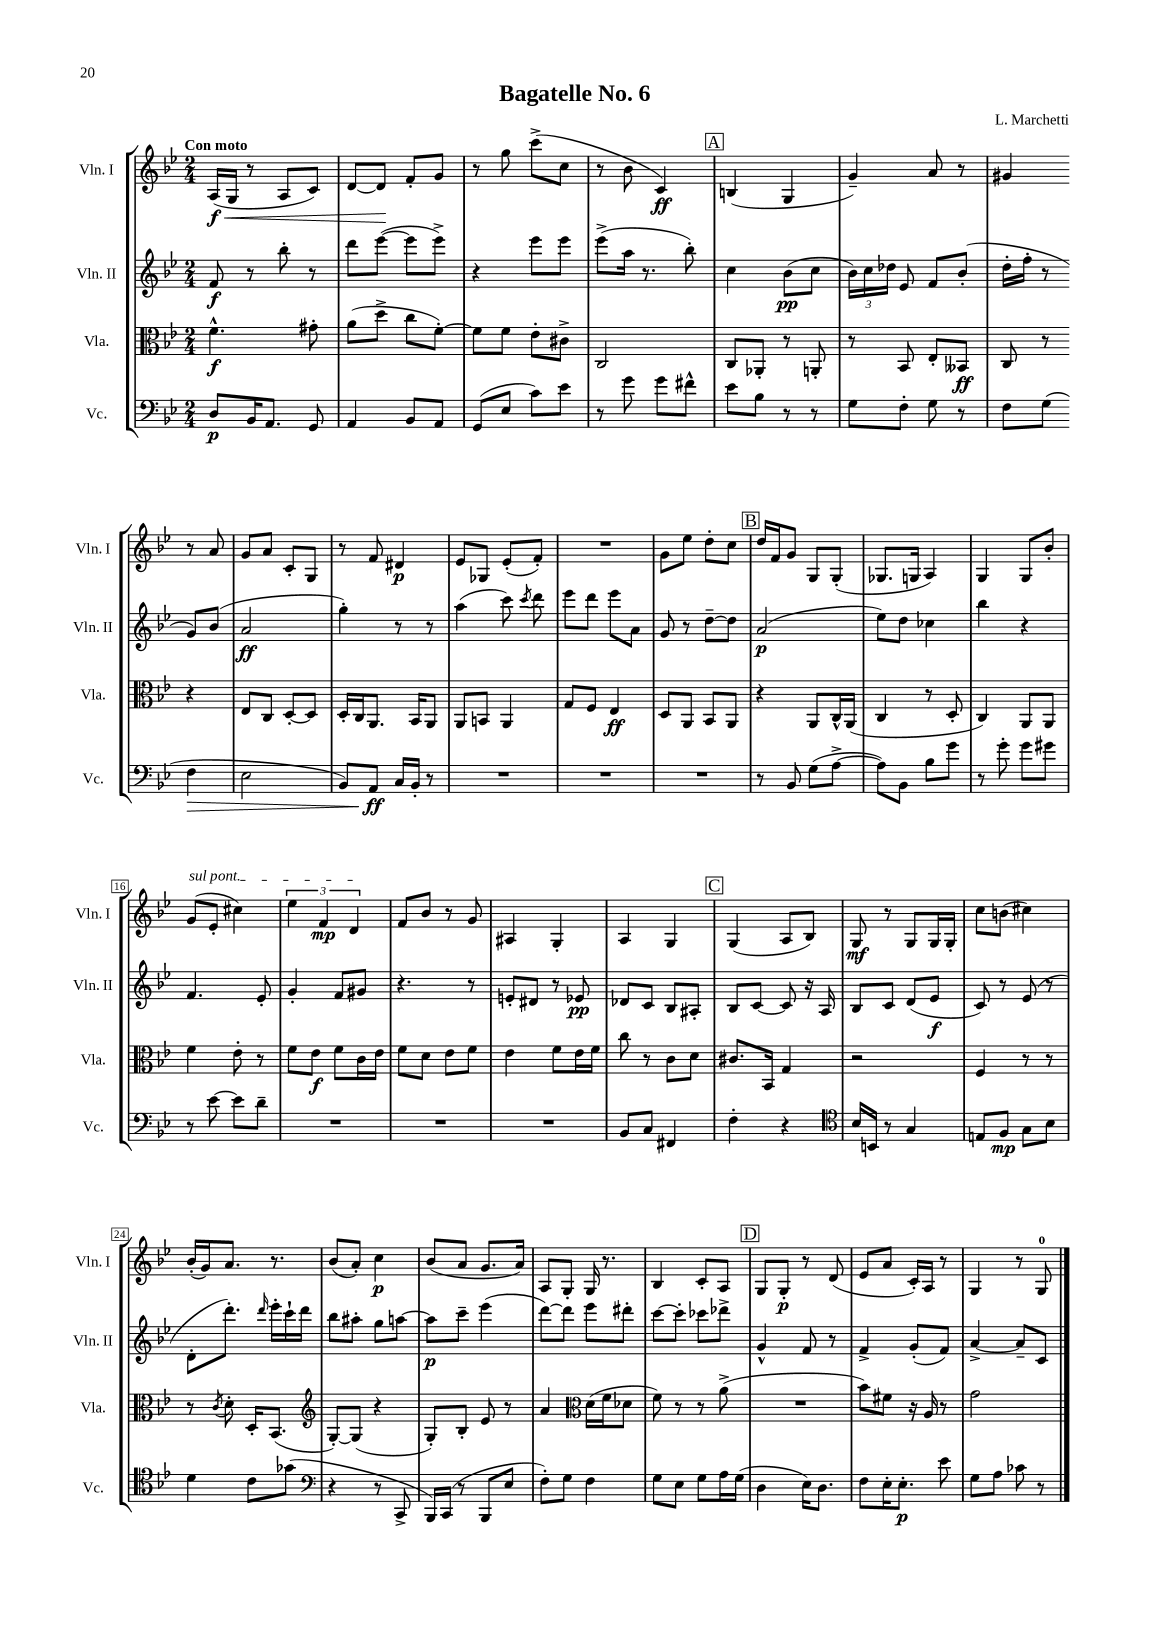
\header { title = "Bagatelle No. 6" composer = "L. Marchetti" }
<<
\new StaffGroup <<
\new Staff = "s0" \with { instrumentName = "Vln. I" shortInstrumentName = "Vln. I" } {
    \clef treble \key bes \major \numericTimeSignature \time 2/4 \tempo "Con moto"
    \autoBeamOff a16[\f\<( g16] r8 a8[ c'8]) |
    d'8[~ d'8]\! f'8[-. g'8] |
    r8 g''8 c'''8[->( c''8] |
    r8 bes'8 c'4\ff) |
    \mark \markup { \box "A" } b4( g4 |
    g'4--) a'8 r8 |
    gis'4 r8 a'8 |
    g'8[ a'8] c'8[-. g8] |
    r8 f'8 dis'4\p |
    ees'8[ ges8] ees'8[-.( f'8]-.) |
    R2 |
    g'8[ ees''8] d''8[-. c''8] |
    \mark \markup { \box "B" } d''16[ f'16 g'8] g8[ g8]-.( |
    ges8.[ g16] a4) |
    g4 g8[ bes'8]-. |
    \once \override TextSpanner.bound-details.left.text = \markup { \italic "sul pont." } g'8[\startTextSpan( ees'8]-. cis''4) |
    \tuplet 3/2 { ees''4 f'4\mp d'4\stopTextSpan } |
    f'8[ bes'8] r8 g'8 |
    ais4 g4-. |
    a4 g4 |
    \mark \markup { \box "C" } g4( a8[ bes8]) |
    g8\mf r8 g8[ g16 g16]-. |
    c''8[ b'8]( cis''4) |
    bes'16[-.( g'16) a'8.] r8. |
    bes'8[( a'8]-.) c''4\p |
    bes'8[( a'8] g'8.[ a'16]) |
    a8[ g8]-. g16 r8. |
    bes4 c'8[-. a8] |
    \mark \markup { \box "D" } g8[ g8]-.\p r8 d'8( |
    ees'8[ a'8] c'16[-.) a16] r8 |
    g4 r8 g8-0 \bar "|." |
}
\new Staff = "s1" \with { instrumentName = "Vln. II" shortInstrumentName = "Vln. II" } {
    \clef treble \key bes \major \numericTimeSignature \time 2/4
    \autoBeamOff f'8\f r8 bes''8-. r8 |
    d'''8[ ees'''8]~( ees'''8[ ees'''8]->) |
    r4 ees'''8[ ees'''8] |
    ees'''8[->( a''16] r8. bes''8-.) |
    \mark \markup { \box "A" } c''4 bes'8[\pp( c''8] |
    \tuplet 3/2 { bes'16[) c''16 des''16] } ees'8 f'8[ bes'8]-.( |
    d''16[-. f''16]-. r8 g'8[) bes'8]( |
    a'2\ff |
    g''4-.) r8 r8 |
    a''4( c'''8) \acciaccatura { c'''8 } d'''8 |
    ees'''8[ d'''8] ees'''8[ a'8] |
    g'8 r8 d''8[~-- d''8] |
    \mark \markup { \box "B" } a'2\p( |
    ees''8[) d''8] ces''4 |
    bes''4 r4 |
    f'4. ees'8-. |
    g'4-. f'8[ gis'8] |
    r4. r8 |
    e'8[-. dis'8] r8 ees'8\pp |
    des'8[ c'8] bes8[ ais8]-. |
    \mark \markup { \box "C" } bes8[ c'8]~ c'8 r16 a16 |
    bes8[ c'8] d'8[( ees'8]\f |
    c'8) r8 ees'8( r8 |
    d'8[-. d'''8.]-.) \grace { d'''16 } ees'''16[-. c'''16-! d'''16] |
    bes''8[ ais''8]-. g''8[ a''8]~ |
    a''8[\p c'''8]-- ees'''4( |
    d'''8[~) d'''8] ees'''8[ dis'''8]-. |
    c'''8[~ c'''8]-. ces'''8[ des'''8]-> |
    \mark \markup { \box "D" } g'4-^ f'8 r8 |
    f'4-> g'8[-.( f'8]) |
    a'4~-> a'8[-- c'8] \bar "|." |
}
\new Staff = "s2" \with { instrumentName = "Vla." shortInstrumentName = "Vla." } {
    \clef alto \key bes \major \numericTimeSignature \time 2/4
    \autoBeamOff f'4.-^\f gis'8-. |
    a'8[( d''8]-> c''8[ f'8]~-.) |
    f'8[ f'8] ees'8[-. cis'8]-> |
    c2 |
    \mark \markup { \box "A" } c8[ aes,8]-. r8 a,8-. |
    r8 bes,8 ees8[-. beses,8]\ff |
    c8 r8 r4 |
    ees8[ c8] d8[~-. d8] |
    d16[-. c16 a,8.] bes,16[ a,8] |
    a,8[ b,8] a,4 |
    g8[ f8] ees4\ff |
    d8[ a,8] bes,8[ a,8] |
    \mark \markup { \box "B" } r4 a,8[ c16-^ a,16]( |
    c4 r8 d8-. |
    c4) a,8[ a,8] |
    f'4 ees'8-. r8 |
    f'8[ ees'8]\f f'8[ c'16 ees'16] |
    f'8[ d'8] ees'8[ f'8] |
    ees'4 f'8[ ees'16 f'16] |
    c''8 r8 c'8[ d'8] |
    \mark \markup { \box "C" } cis'8.[ bes,16] g4 |
    r2 |
    f4 r8 r8 |
    r8 \acciaccatura { c'8 } d'8-. d16[-. bes,8.]( |
    \clef treble g8[~-.) g8]( r4 |
    g8[-.) bes8]-. ees'8 r8 |
    a'4 \clef alto d'16[( f'16 des'8] |
    f'8) r8 r8 a'8->( |
    \mark \markup { \box "D" } R2 |
    bes'8[) fis'8] r16 a16 r8 |
    g'2 \bar "|." |
}
\new Staff = "s3" \with { instrumentName = "Vc." shortInstrumentName = "Vc." } {
    \clef bass \key bes \major \numericTimeSignature \time 2/4
    \autoBeamOff d8[\p bes,16 a,8.] g,8 |
    a,4 bes,8[ a,8] |
    g,8[( ees8] c'8[) ees'8] |
    r8 g'8 g'8[ fis'8]-^ |
    \mark \markup { \box "A" } ees'8[ bes8] r8 r8 |
    g8[ f8]-. g8 r8 |
    f8[ g8]( f4\> |
    ees2 |
    bes,8[) a,8]\ff\! c16[ bes,16]-. r8 |
    R2 |
    R2 |
    R2 |
    \mark \markup { \box "B" } r8 bes,8 g8[( a8]~-> |
    a8[) bes,8] bes8[ g'8] |
    r8 g'8-. g'8[ gis'8] |
    r8 ees'8~ ees'8[ d'8]-- |
    R2 |
    R2 |
    R2 |
    bes,8[ c8] fis,4 |
    \mark \markup { \box "C" } f4-. r4 |
    \clef tenor bes16[ b,16] r8 g4 |
    e8[ f8]\mp g8[ bes8] |
    d'4 c'8[ ges'8]( |
    \clef bass r4 r8 c,8-> |
    bes,,16[) c,16]( r8 bes,,8[ ees8] |
    f8[-.) g8] f4 |
    g8[ ees8] g8[ a16 g16]( |
    \mark \markup { \box "D" } d4 ees16[) d8.] |
    f8[ ees16-. ees8.]-.\p ees'8 |
    g8[ a8] ces'8 r8 \bar "|." |
}
>>
>>
\layout { \context { \Score \override BarNumber.stencil = #(make-stencil-boxer 0.1 0.3 ly:text-interface::print) } }
